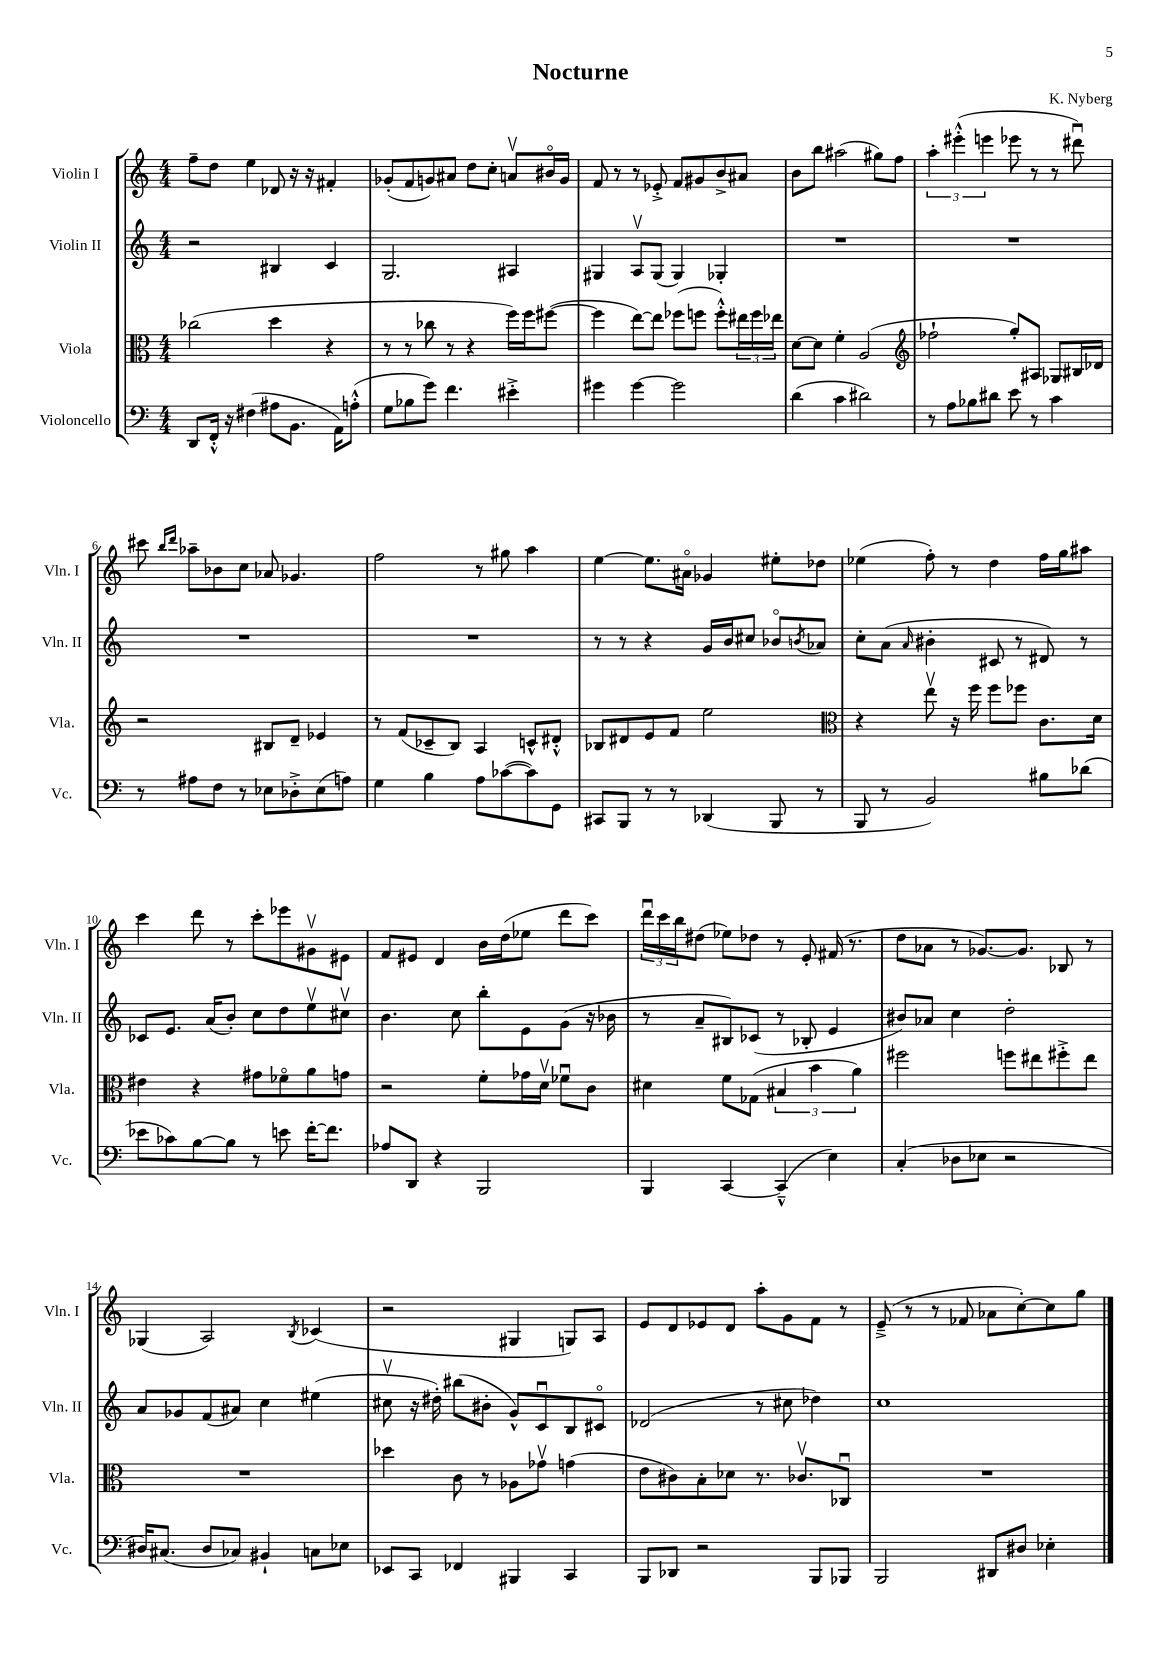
\header { title = "Nocturne" composer = "K. Nyberg" }
<<
\new StaffGroup <<
\new Staff = "s0" \with { instrumentName = "Violin I" shortInstrumentName = "Vln. I" } {
    \clef treble \key c \major \numericTimeSignature \time 4/4
    f''8-- d''8 e''4 des'8 r16 r16 fis'4-. |
    ges'8-.( f'8 g'8) ais'8 d''8 c''8-. a'8\upbow bis'16\flageolet g'16 |
    f'8 r8 r8 ees'8-.-> f'8 gis'8 b'8-> ais'8 |
    b'8 b''8 ais''2( gis''8) f''8 |
    \tuplet 3/2 { a''4-. eis'''4-.-^( e'''4 } ees'''8 r8 r8 dis'''8\downbow) |
    cis'''8 \grace { b''16 d'''16 } aes''8-- bes'8 c''8 aes'8 ges'4. |
    f''2 r8 gis''8 a''4 |
    e''4~ e''8. ais'16\flageolet ges'4 eis''8-. des''8 |
    ees''4( f''8-.) r8 d''4 f''16 g''16 ais''8 |
    c'''4 d'''8 r8 c'''8-. ees'''8 gis'8\upbow eis'8 |
    f'8 eis'8 d'4 b'16 d''16( ees''8 d'''8 c'''8) |
    \tuplet 3/2 { d'''16\downbow c'''16 b''16 } dis''8( ees''8) des''8 r8 e'8-. fis'16( r8. |
    d''8 aes'8 r8 ges'8.~) ges'8. bes8 r8 |
    ges4( a2) \acciaccatura { b8 } ces'4( |
    r2 gis4 g8) a8 |
    e'8 d'8 ees'8 d'8 a''8-. g'8 f'8 r8 |
    e'8--->( r8 r8 fes'8 aes'8 c''8~-.) c''8 g''8 \bar "|." |
}
\new Staff = "s1" \with { instrumentName = "Violin II" shortInstrumentName = "Vln. II" } {
    \clef treble \key c \major \numericTimeSignature \time 4/4
    r2 bis4 c'4 |
    g2. ais4 |
    gis4 a8\upbow gis8( gis4) ges4-. |
    R1 |
    R1 |
    R1 |
    R1 |
    r8 r8 r4 g'16 b'16 cis''8 bes'8\flageolet \acciaccatura { b'8 } aes'8 |
    c''8-. a'8( \grace { a'16 } bis'4-. cis'8 r8 dis'8) r8 |
    ces'8 e'8. a'16( b'8-.) c''8 d''8 e''8\upbow cis''8\upbow |
    b'4. c''8 b''8-. e'8 g'8( r16 bes'16 |
    r8 a'8-- bis8) ces'8( r8 bes8-. e'4 |
    bis'8) aes'8 c''4 d''2-. |
    a'8 ges'8 f'8( ais'8) c''4 eis''4( |
    cis''8\upbow r16 dis''16-.) bis''8( bis'8-. g'8-^) c'8\downbow b8 cis'8\flageolet |
    des'2( r8 cis''8 des''4) |
    c''1 \bar "|." |
}
\new Staff = "s2" \with { instrumentName = "Viola" shortInstrumentName = "Vla." } {
    \clef alto \key c \major \numericTimeSignature \time 4/4
    ces''2( d''4 r4 |
    r8 r8 ces''8 r8 r4 f''16) f''16 fis''8~( |
    fis''4 e''8~) e''8 fes''8( f''8 f''8-.-^) \tuplet 3/2 { eis''16 f''16 ees''16 } |
    d'8~ d'8 f'4-. a2( |
    \clef treble fes''2-! g''8-.) ais8 ges8 bis16 des'16 |
    r2 bis8 d'8-- ees'4 |
    r8 f'8( ces'8-- b8) a4 c'8-^ dis'8-.-^ |
    bes8 dis'8 e'8 f'8 e''2 |
    \clef alto r4 e''8\upbow r16 f''16 f''8 fes''8 c'8. d'16 |
    eis'4 r4 gis'8 fes'8\flageolet a'8 g'8 |
    r2 f'8-. ges'16 d'16\upbow fes'8\downbow c'8 |
    dis'4 f'8 ges8( \tuplet 3/2 { bis4 b'4 a'4) } |
    fis''2 f''8 eis''8 fis''8-.-> eis''8 |
    R1 |
    des''4 c'8 r8 aes8 ges'8\upbow g'4( |
    e'8 cis'8) b8-. des'8 r8. ces'8.\upbow ces8\downbow |
    R1 \bar "|." |
}
\new Staff = "s3" \with { instrumentName = "Violoncello" shortInstrumentName = "Vc." } {
    \clef bass \key c \major \numericTimeSignature \time 4/4
    d,8 f,16-.-^ r16 fis4( ais8 b,8. a,16) a8-.-^( |
    g8 bes8 g'8) f'4. eis'4-.-> |
    gis'4 gis'4~ gis'2 |
    d'4( c'4 dis'2) |
    r8 a8 bes8 dis'8 e'8 r8 c'4 |
    r8 ais8 f8 r8 ees8 des8-.-> ees8( a8) |
    g4 b4 a8 ces'8~( ces'8) g,8 |
    cis,8 b,,8 r8 r8 des,4( b,,8 r8 |
    b,,8 r8 b,2) bis8 des'8( |
    ees'8 ces'8) b8~ b8 r8 e'8 f'16~-. f'8. |
    aes8 d,8 r4 b,,2 |
    b,,4 c,4~ c,4---^( e4) |
    c4-.( des8 ees8 r2 |
    dis16) cis8.( dis8 ces8) bis,4-! c8 ees8 |
    ees,8 c,8 fes,4 bis,,4 c,4 |
    b,,8 des,8 r2 b,,8 bes,,8 |
    b,,2 dis,8 dis8 ees4-. \bar "|." |
}
>>
>>
